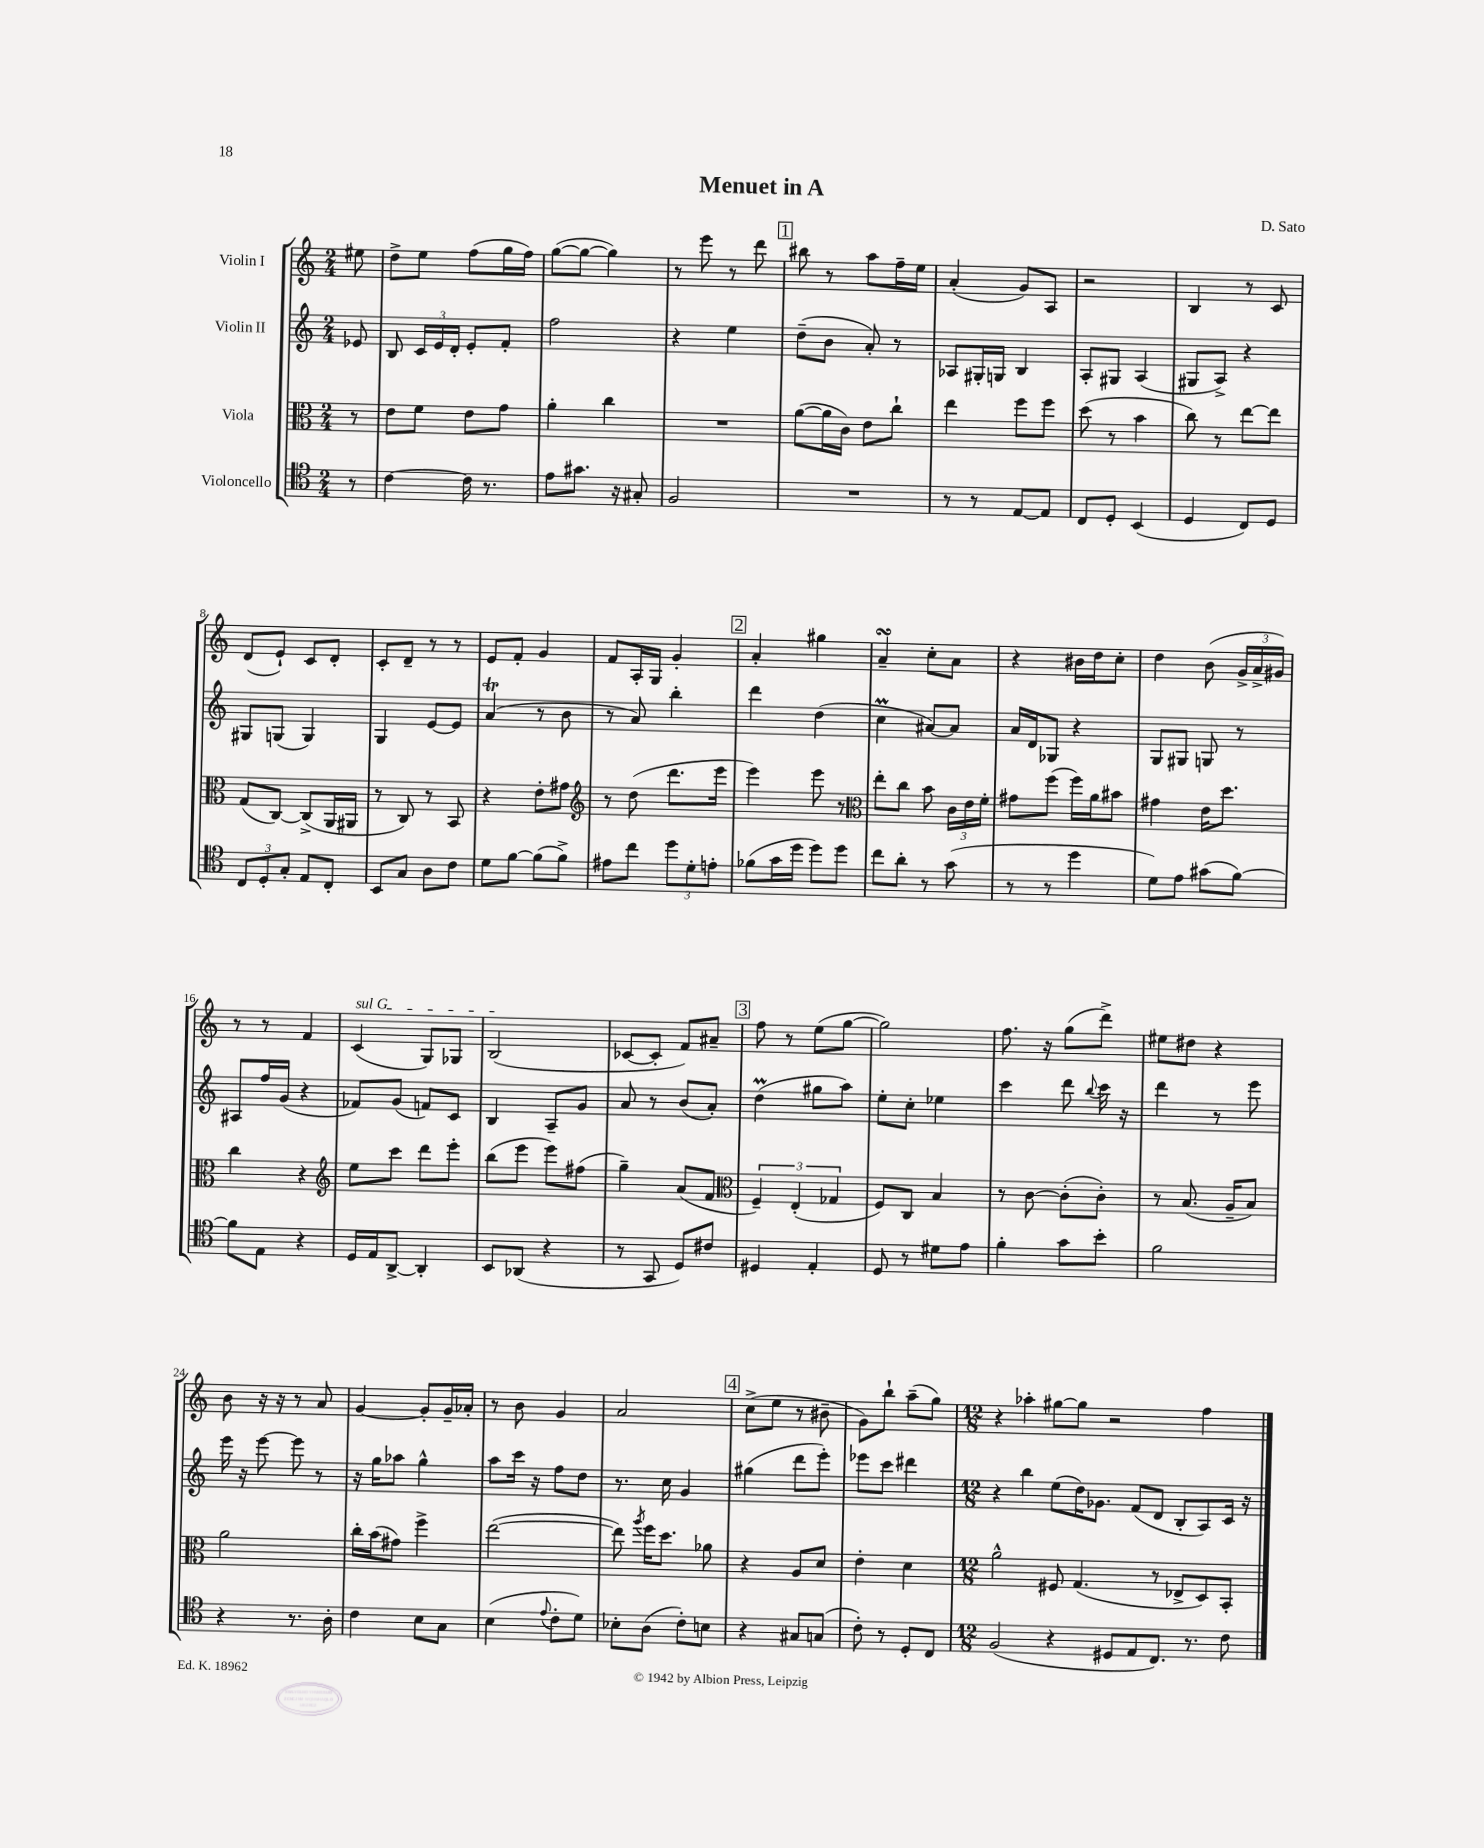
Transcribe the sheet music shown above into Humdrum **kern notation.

**kern	**kern	**kern	**kern
*staff4	*staff3	*staff2	*staff1
*clefC4	*clefC3	*clefG2	*clefG2
*k[]	*k[]	*k[]	*k[]
*M2/4	*M2/4	*M2/4	*M2/4
8r	8r	8e-/	8ee#\
=	=	=	=
[4c\	8e\L	8B/	8dd^\L
.	8f\J	24c/LL	8ee\J
.	.	24e/	.
.	.	24d'/JJ	.
16c\]	8e\L	8e'/L	(8ff\L
8.r	.	.	.
.	8g\J	8f'/J	16gg\L
.	.	.	16ff\JJ)
=	=	=	=
8e\L	4a'\	2ff\	([8gg\L
8.g#\J	.	.	8gg\_J
.	4cc\	.	4gg\])
16r	.	.	.
8G#'/	.	.	.
=	=	=	=
2F/	2r	4r	8r
.	.	.	8eee\
.	.	4ee\	8r
.	.	.	8ddd\
=	=	=	=
2r	([8a\L	(8dd~\L	8bb#\
.	16a\]L	8b\J	8r
.	16c\JJ)	.	.
.	8e\L	8a'/)	8aa\L
.	8cc`\J	8r	16ff~\L
.	.	.	16ee\JJ
=	=	=	=
8r	4ee\	8A-/L	(4a'/
8r	.	16G#'/L	.
.	.	16G/JJ	.
[8E/L	8ff\L	4B/	8g/L)
8E/]J	8ff\J	.	8A/J
=	=	=	=
8C/L	(8dd\	8A'/L	2r
8D'/J	8r	8G#/J	.
(4BB/	4b\	(4A/	.
=	=	=	=
4D/	8cc\)	8G#/L	4B/
.	8r	8A^/J)	.
8C/L)	[8ee\L	4r	8r
8D/J	8ee\]J	.	8c/
=	=	=	=
12C/L	(8G/L	8G#/L	(8d/L
12D'/	.	.	.
.	[8C/J)	(8G/J	8e`/J)
12G'/J	.	.	.
8E/L	(8C^/]L	4G/)	8c/L
8C'/J	16AA/L	.	8d'/J
.	16AA#/JJ	.	.
=	=	=	=
8BB/L	8r	4G/	8c'/L
8G/J	8C/)	.	8d~/J
8A\L	8r	[8e/L	8r
8c\J	8BB/	8e/]J	8r
=	=	=	=
8d\L	4r	(4a/	8e/L
[8f\J	.	.	8f'/J
(8f\]L	8e'\L	8r	4g/
8f^\J)	8g#\J	8b\	.
=	=	=	=
*	*clefG2	*	*
8e#\L	8r	8r	8f/L
8cc\J	(8dd\	8a/)	16A'/L
.	.	.	16G/JJ
12dd\L	8.ddd\L	4bb'\	4g'/
12d'\	.	.	.
12e'\J	.	.	.
.	16eee\Jk	.	.
=	=	=	=
(8f-\L	4eee\)	4ddd\	4a'/
16g\L	.	.	.
16dd\JJ	.	.	.
8dd\L)	8eee\	(4dd\	4gg#\
8dd\J	8r	.	.
=	=	=	=
*	*clefC3	*	*
8cc\L	8ee'\L	4cc\	4a~/
8a'\J	8cc\J	.	.
8r	8b\	[8a#/L)	8cc'\L
(8g\	24c\LL	8a#/]J	8a\J
.	24e\	.	.
.	24f'\JJ	.	.
=	=	=	=
8r	8g#\L	16a/LL	4r
.	.	16d/J	.
8r	(8ff\J	8G-/J	.
4dd\	16ff\LL)	4r	16b#\LL
.	16a\J	.	16dd\J
.	8b#\J	.	8cc'\J
=	=	=	=
8d\L)	4g#\	8G/L	4dd\
8e\J	.	8G#/J	.
(8g#\L	16e\LK	8G/	(8b\
.	8.dd\J	.	.
[8f\J)	.	8r	24g^/LL
.	.	.	24a^/
.	.	.	24g#/JJ)
=	=	=	=
8f\]L	4cc\	8A#/L	8r
8E\J	.	16ff/L	8r
.	.	(16g/JJ	.
4r	4r	4r	4f/
=	=	=	=
*	*clefG2	*	*
16D/LL	8ee\L	8f-/L)	(4c/
16E/J	.	.	.
[8AA^/J	8ccc\J	(8g/J	.
4AA'/]	8ddd\L	8f/L)	8G/L)
.	8eee'\J	8c/J	8G-/J
=	=	=	=
8BB/L	(8bb\L	4B/	(2B/
(8AA-/J	8eee\J	.	.
4r	8eee\L)	8A~/L	.
.	(8ff#\J	8g/J	.
=	=	=	=
8r	4gg~\)	8a/	[8c-/L
8GG/	.	8r	8c-'/]J
8D/L)	(8a/L	(8b/L	8f/L)
8c#/J	8f/J	8a'/J)	8a#~/J
=	=	=	=
*	*clefC3	*	*
4D#/	6F~/)	(4dd\	8ff\
.	.	.	8r
.	(6E'/	.	.
4E'/	.	8gg#\L	(8ee\L
.	6G-/	.	.
.	.	8aa\J)	[8gg\J
=	=	=	=
8D/	8F/L)	8ee'\L	2gg\])
8r	8C/J	8cc'\J	.
8d#\L	4B/	4ee-\	.
8e\J	.	.	.
=	=	=	=
4f'\	8r	4ccc\	8.ff\
.	[8c\	.	.
.	.	.	16r
8g\L	(8c'\]L	8ddd\	(8gg\L
.	.	8qqbb/	.
8b'\J	8c'\J)	16ccc\	8ddd^\J)
.	.	16r	.
=	=	=	=
2f\	8r	4ddd\	8ee#\L
.	(8.B/	.	8dd#\J
.	.	8r	4r
.	16A~/LK	.	.
.	8B/J)	8eee\	.
=	=	=	=
4r	2a\	16eee\	8b\
.	.	16r	.
.	.	[8eee\	16r
.	.	.	16r
8.r	.	8eee\]	8r
.	.	8r	8a/
16A'\	.	.	.
=	=	=	=
4c\	16cc'\LL	16r	[4g/
.	(16b\J	16gg\LK	.
.	8g#\J)	8aa-\J	.
8B\L	4ff^\	4gg^^\	8g'/]L
8G\J	.	.	16g~/L
.	.	.	16a-'/JJ
=	=	=	=
(4B\	([2ee\	8aa\L	8r
.	.	16ccc\Jk	8b\
.	.	16r	.
8qqe/	.	.	.
8c'\L	.	8ff\L	4g/
8d\J)	.	8dd\J	.
=	=	=	=
8B-'\L	8ee\])	8.r	2a/
.	8qaa/	.	.
(8A\J	16ff\LK	.	.
.	8.dd\J	16cc\	.
8c'\L)	.	4g/	.
8B\J	8a-\	.	.
=	=	=	=
4r	4r	(4gg#\	(8cc^\L
.	.	.	8ee\J
8G#/L	8A/L	8ddd\L	8r
(8G/J	8d/J	8eee'\J)	8b#~\
=	=	=	=
8c'\)	4e'\	8eee-\L	8g\L)
8r	.	8ccc\J	8bb`\J
8D'/L	4d\	4ddd#\	(8aa~\L
8C/J	.	.	8gg\J)
=	=	=	=
*M12/8	*M12/8	*M12/8	*M12/8
(2F/	2a^^\	4r	4r
.	.	4bb\	4aa-'\
4r	8F#/	(8ee\L	[8gg#\L
.	(4.G/	16dd\K)	8gg#\]J
.	.	8.g-\J	.
8D#/L	.	.	2r
8E/	.	(8f/L	.
8.C/J)	8r	8d/J	.
.	8E-^/L	8B'/L	.
8.r	.	.	.
.	8D/)	8A/)	4ff\
8c\	8BB'/J	16c/Jk	.
.	.	16r	.
==	==	==	==
*-	*-	*-	*-
